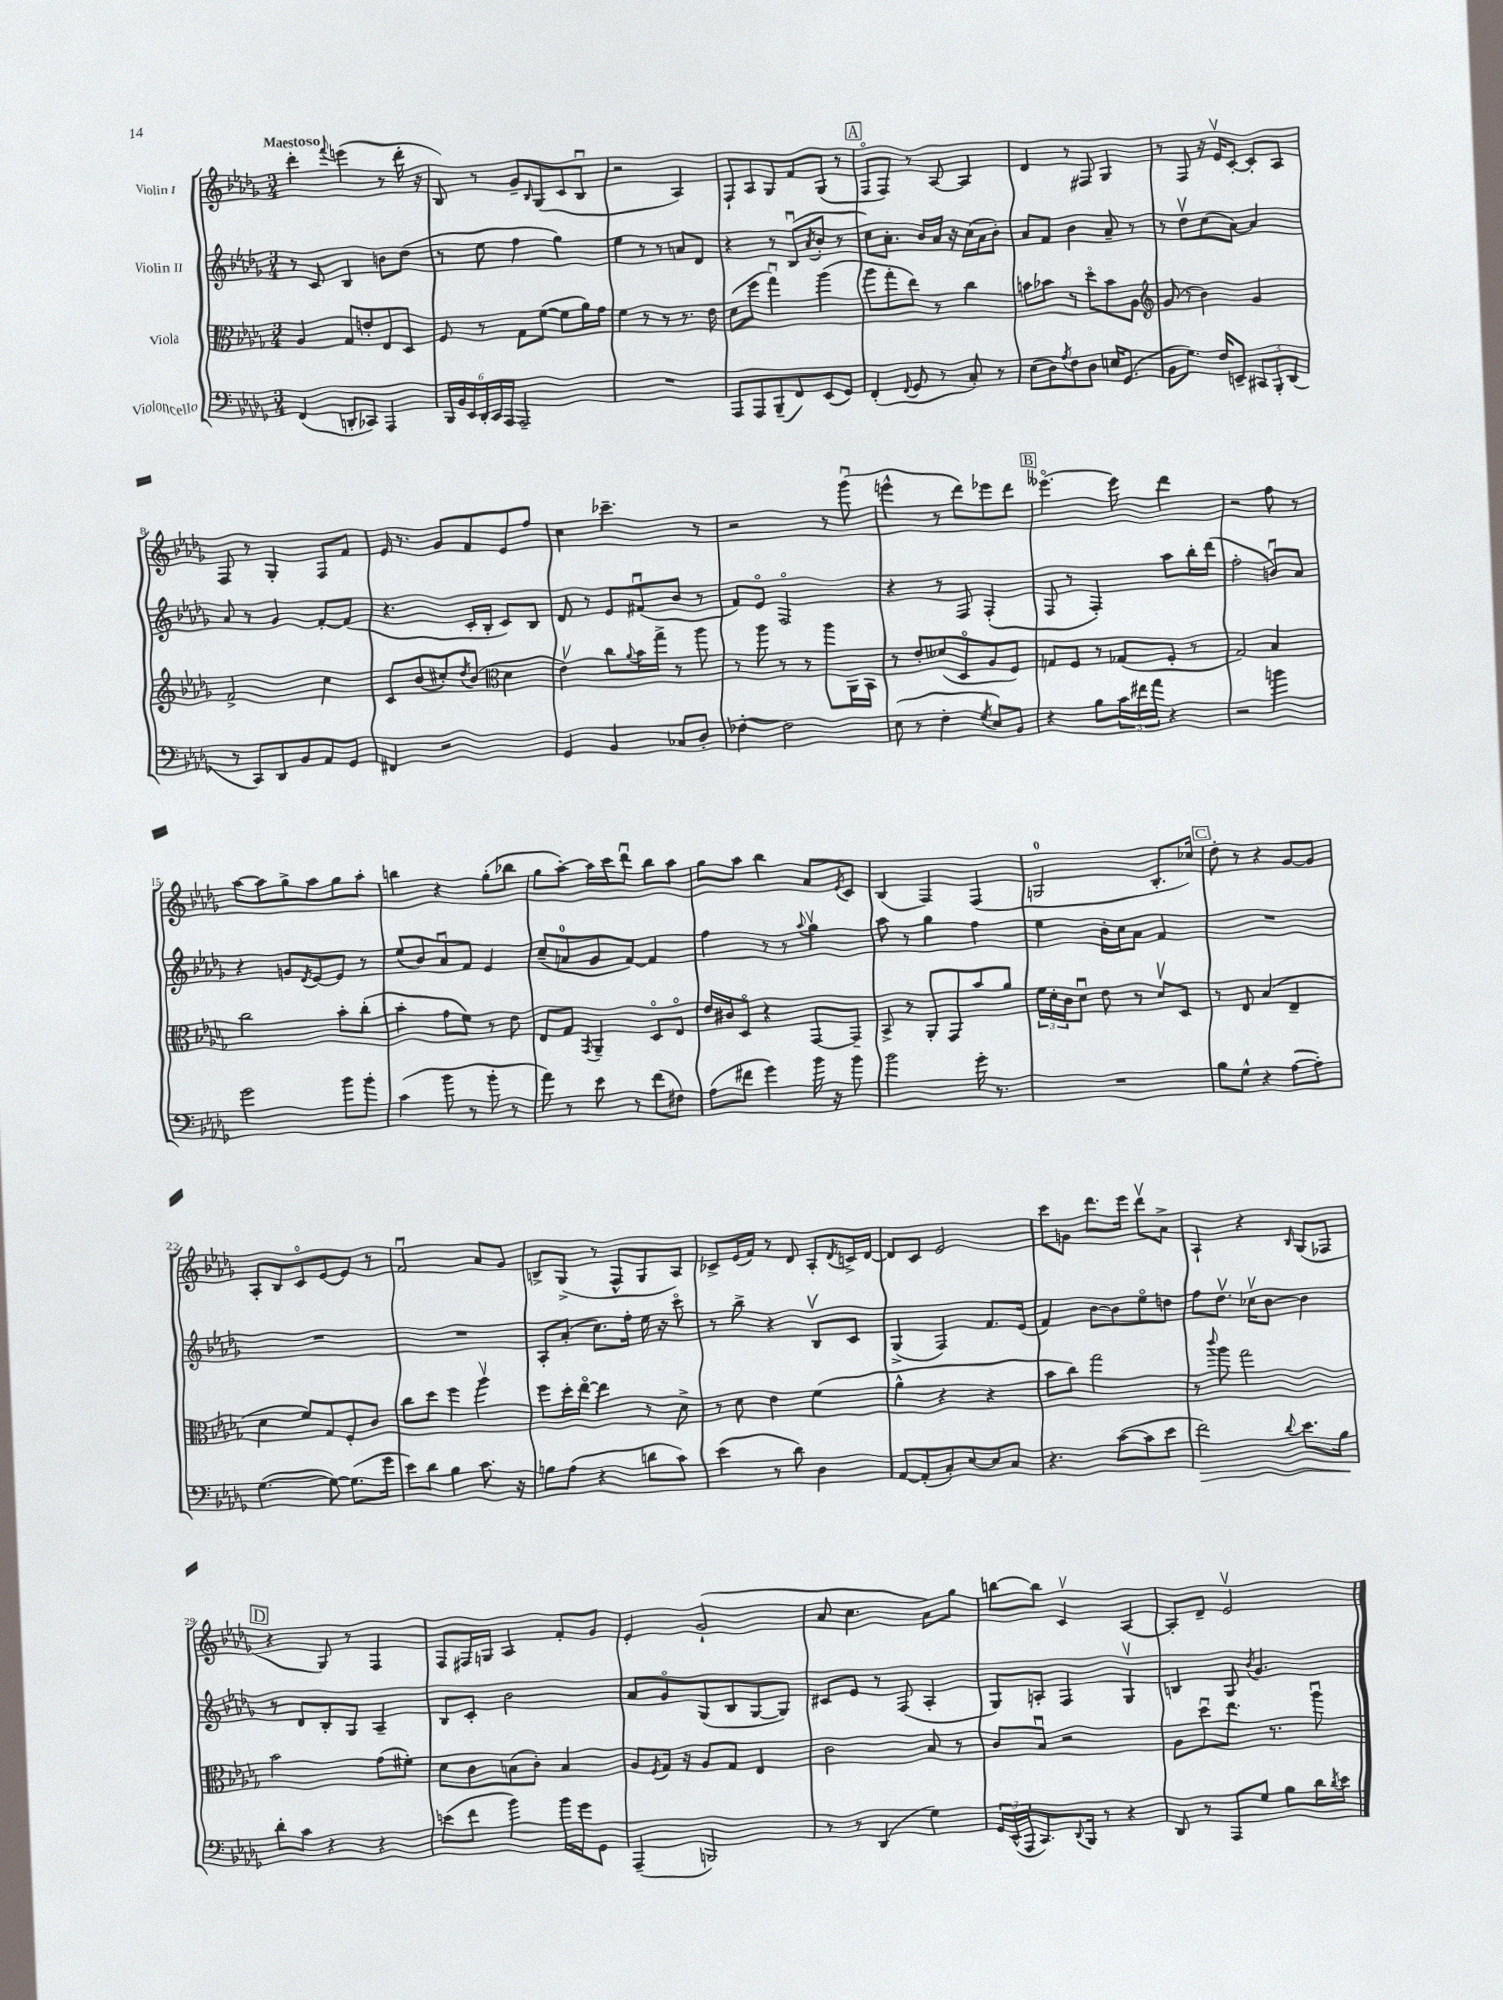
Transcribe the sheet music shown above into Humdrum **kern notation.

**kern	**kern	**kern	**kern
*staff4	*staff3	*staff2	*staff1
*clefF4	*clefC3	*clefG2	*clefG2
*k[b-e-a-d-g-]	*k[b-e-a-d-g-]	*k[b-e-a-d-g-]	*k[b-e-a-d-g-]
*M3/4	*M3/4	*M3/4	*M3/4
(4FF	4A-	8r	4ddd-'
.	.	8c	.
.	.	.	8qqfff
8DD'	8G-	4B-	(4eee
8CC-)	8e'	.	.
4AAA-	8E-	8b	8r
.	8D-	(8dd-	16ddd-'
.	.	.	16r
=	=	=	=
24BBB-	8F	8r	8B-)
24BB-	.	.	.
24EE-	.	.	.
24DD-'	8r	8ee-	8r
24CC	.	.	.
24AAA-	.	.	.
2AAA-~	8G-	4ff	8g-~
.	.	.	16qqB-
.	([8f	.	(8G-
.	8f]	4gg-)	8c
.	16a-)	.	8B-u
.	16g-	.	.
=	=	=	=
2.r	4f	4ee-	2r
.	8r	8r	.
.	8r	8r	.
.	8.r	8a	4A-)
.	.	8d-	.
.	16e-	.	.
=	=	=	=
8AAA-	(8d-	4r	8F`
8AAA-	8ff	.	8A-
(8BBB-~	4gg-u)	8r	8G-
8FF)	.	(8B-u	8f
.	.	8qa-	.
(8EE-	(4aa-	8b-'	(8G-
8GG-)	.	8r	8r
=	=	=	=
(4FF'	8aa-	8cc)	8Fo
.	8gg-'	8.a-'	8F)
8qqFF	.	.	.
8GG-	8ee-)	.	8r
.	.	16b-	.
8r	8r	16a-	[8A-
.	.	16r	.
8C')	4cc	(16cc	4A-]
.	.	16a-	.
8r	.	8b-')	.
=	=	=	=
(8E-	8b	8a-	4d-
8D-)	8b-	8f	.
8qA-	.	.	.
8F	8r	4b-	8r
8D-	8dd-o	.	8F#
16E	8b-	8a-~	4G-
(8.GG-	.	.	.
.	8A-	8r	.
=	=	=	=
*	*clefG2	*	*
8BB-	(8g-	8r	8r
8.G-)	8r	8dd-v	8F
.	4b-)	(8cc	16r
16F	.	.	16e-v
8EE~	.	[8a-)	[8c'
12CC#	4g-	4a-]	8c']
12BBB-'	.	.	.
.	.	.	8A-
(12DD-	.	.	.
=	=	=	=
8r	2f^	8a-	8F
8CC)	.	8r	8r
8DD-	.	4g-	4G-'
8BB-	.	.	.
8AA-	4cc	[8f'	8F
8GG-	.	(8f]	8f
=	=	=	=
4FF#	8c	4.r	16e-
.	.	.	8.r
.	(8b-	.	.
2r	8cc#')	.	8g-
.	8qdd-	.	.
.	(8b-	16c'	8f
.	.	16B-'	.
*	*clefC3	*	*
.	4d-	8c)	8e-
.	.	8B-	8ff
=	=	=	=
4GG-	4e-v)	8d-	4cc
.	.	8r	.
4BB-	8cc	8e-	4.ccc-~
.	8qqa-	.	.
.	16b-	(8f#u	.
.	16gg-^	.	.
8C-	8r	8b-	.
8D-'	8aa-	8r	8r
=	=	=	=
[4F-'	8r	8f)	2r
.	8aa-	8e-o	.
2F-]	8r	2Fo	.
.	8r	.	.
.	8aa-	.	8r
.	16AA-	.	(8ggg-u
.	16BB-	.	.
=	=	=	=
(8E-	8r	4r	4eee^^
8r	8e-'	.	.
4F'	(8d--	8r	8r
.	8D-o	8F	8ddd-)
8qG-	.	.	.
8E-)	8A-	(4F'	8eee-
8BB-	8F)	.	8ddd-
=	=	=	=
4r	8G	8F	[4.eee--o
.	8F	8r	.
8B-	8r	4F')	.
24c	(8G-	.	8eee--]
24f#	.	.	.
24a-	.	.	.
4r	8F'	8aa-	4ddd-
.	8r	16bb-'	.
.	.	(16ddd-	.
=	=	=	=
2r	2G-)	2ff'	2r
4b	4B-	8bu)	8ff
.	.	8a-	8r
=	=	=	=
2g-	2cc	4r	[8aa-
.	.	.	8aa-]
.	.	8g	8gg-^
.	.	8qd-	.
.	.	[8e-	8aa-
8b-	8b-'	8e-]	8gg-
8b-'	(8cc'	8r	8aa-'
=	=	=	=
(4c	4b-'	(8ee-	4bb
.	.	8b-)	.
8b-	8g-	8a-u	4r
8r	8f)	8f	.
8b-'	8r	4e-	(8gg-'
8r	8e-	.	8bb-
=	=	=	=
8a-)	8E-	(8cc~	8gg-
8r	8G-	8a	[8aa-')
.	8qGG-	.	.
8e-	4AA-~	8g-	16aa-]
.	.	.	16ccc
8r	.	[8f)	8ddd-u
(8f	8D-o	4f]	8bb-
8F#)	8E-o	.	8aa-
=	=	=	=
(8A-	16e-	4ff	8gg-
.	16c#	.	.
8f#	8D-o	.	8aa-
4g-)	4r	8r	4bb-
.	.	8r	.
.	.	8qqaa-	.
16b-	[8GG-	4gg-v	8a-
16r	.	.	.
.	.	.	8qe-
8b-	8GG-~]	.	8c
=	=	=	=
2b-	8BB-^	8aa-	(4B-
.	8r	8r	.
.	8AA-'	4gg-	4F)
.	8GG-	.	.
16g-'	8b-	4ff	(4F
8.r	.	.	.
.	8a-	.	.
=	=	=	=
2.r	24f	4ee-	2G
.	24d-'	.	.
.	24c	.	.
.	8d-u	.	.
.	8e-	16b-'	.
.	.	16cc	.
.	8r	8a-	.
.	8d-v	4f	8.B-'
.	8D-	.	.
.	.	.	16cc-)
=	=	=	=
8B-	8r	2.r	8dd-'
8G-^^	8E-	.	8r
4r	(4B-	.	4r
([8A-	4E-~	.	[8g-
8A-'])	.	.	8g-]
=	=	=	=
([4.G-	4d-	2.r	8A-'
.	.	.	8B-
.	8f)	.	8co
8G-_)	8G-	.	[8e-
(8.G-]	8F'	.	8e-]
.	8c	.	8r
16g-	.	.	.
=	=	=	=
8e-)	8cc	2.r	2fu
8d-	8dd-	.	.
4B-	4ff	.	.
8.c	4aa-v	.	8a-
.	.	.	8g-
16r	.	.	.
=	=	=	=
8B	8ff	8A-'	8B^
(8A-	16dd-'	(8a-'	(8G-^
.	[16ee-o	.	.
4r	4ee-]	8.cc)	8r
.	.	.	8F^^
.	.	16ff'	.
8d	8r	16ee-	8G-
.	.	16r	.
8c)	8d-^	8ccco	8A-)
=	=	=	=
(4e-	8r	8r	8c-^
.	8d-	8bb-^	(16e-
.	.	.	16f)
8r	4e-	4r	8r
8d-)	.	.	8d-
4D-	(4f	8B-v	8A-'
.	.	.	8qd-
.	.	8c	16c^
.	.	.	[16d-
=	=	=	=
[8AA-	4a-^^	(4G-^	8d-]
(8AA-']	.	.	8c
8C')	4r	4F)	2e-
[8E-	.	.	.
8E-]	4r	8.f	.
8C	.	.	.
.	.	(16e-	.
=	=	=	=
4.r	8b-	4f)	8ccc
.	8cc)	.	8g
.	2gg-	[8b-	8.ddd-
([8c	.	8b-]	.
.	.	.	16eee-
8c]	.	8ee-o	8ddd-v
8e-	.	8dd	8a-^
=	=	=	=
2f)	8r	8ff	4A-`
.	8qqccc	.	.
.	8aa-	8.dd-v	.
.	2gg-	.	4r
.	.	16cc-v	.
.	.	[8b-	.
8qqd-	.	.	16qqB-
8.e-	.	4b-]	(8G-
.	.	.	8F-
16B-	.	.	.
=	=	=	=
8d-'	2b-	8r	4r
8c	.	8d-	.
4r	.	8B-'	8G-)
.	.	8G-	8r
4r	(8g-	4A-~	4F
.	8f#')	.	.
=	=	=	=
(8e	8d-	8B-	8F
8f	8c	8c'	16F#
.	.	.	16G
4b-)	(8B	2b-	4A-
.	8c')	.	.
16b-	4B	.	8f'
16g-	.	.	.
8GG-	.	.	8g-
=	=	=	=
(4AAA-~	8A-	8a-	4e-'
.	8qF	.	.
.	16G-	8g-o	.
.	16r	.	.
2BBB)	8A-	(8G-	(2g-`
.	8G-	8B-	.
.	4E-	[8G-	.
.	.	8G-])	.
=	=	=	=
8r	2c	8c#	8a-
8r	.	8e-	4.cc
(4DD-	.	8r	.
.	.	(8F	.
4G-)	8B-	4A-'	8a-)
.	8r	.	8gg-
=	=	=	=
24GG-	8c	8G-)	[8bb
(24EE-^^	.	.	.
24AAA-	.	.	.
8.CC)	8B-u	8A'	8bb]
.	2r	4F	4cv
8qqDD-	.	.	.
16BBB-	.	.	.
8r	.	.	.
4r	.	4G-v	[4A-
=	=	=	=
8DD-	8A-	4B	8A-']
8r	8dd-u	.	8d-~
8AAA-	8.ee-	8G-	2e-v
.	.	8qb-	.
8G-	.	4.g-	.
.	8.r	.	.
8B-	.	.	.
16d-	8aa-u	.	.
8qd-	.	.	.
16e-	.	.	.
==	==	==	==
*-	*-	*-	*-
